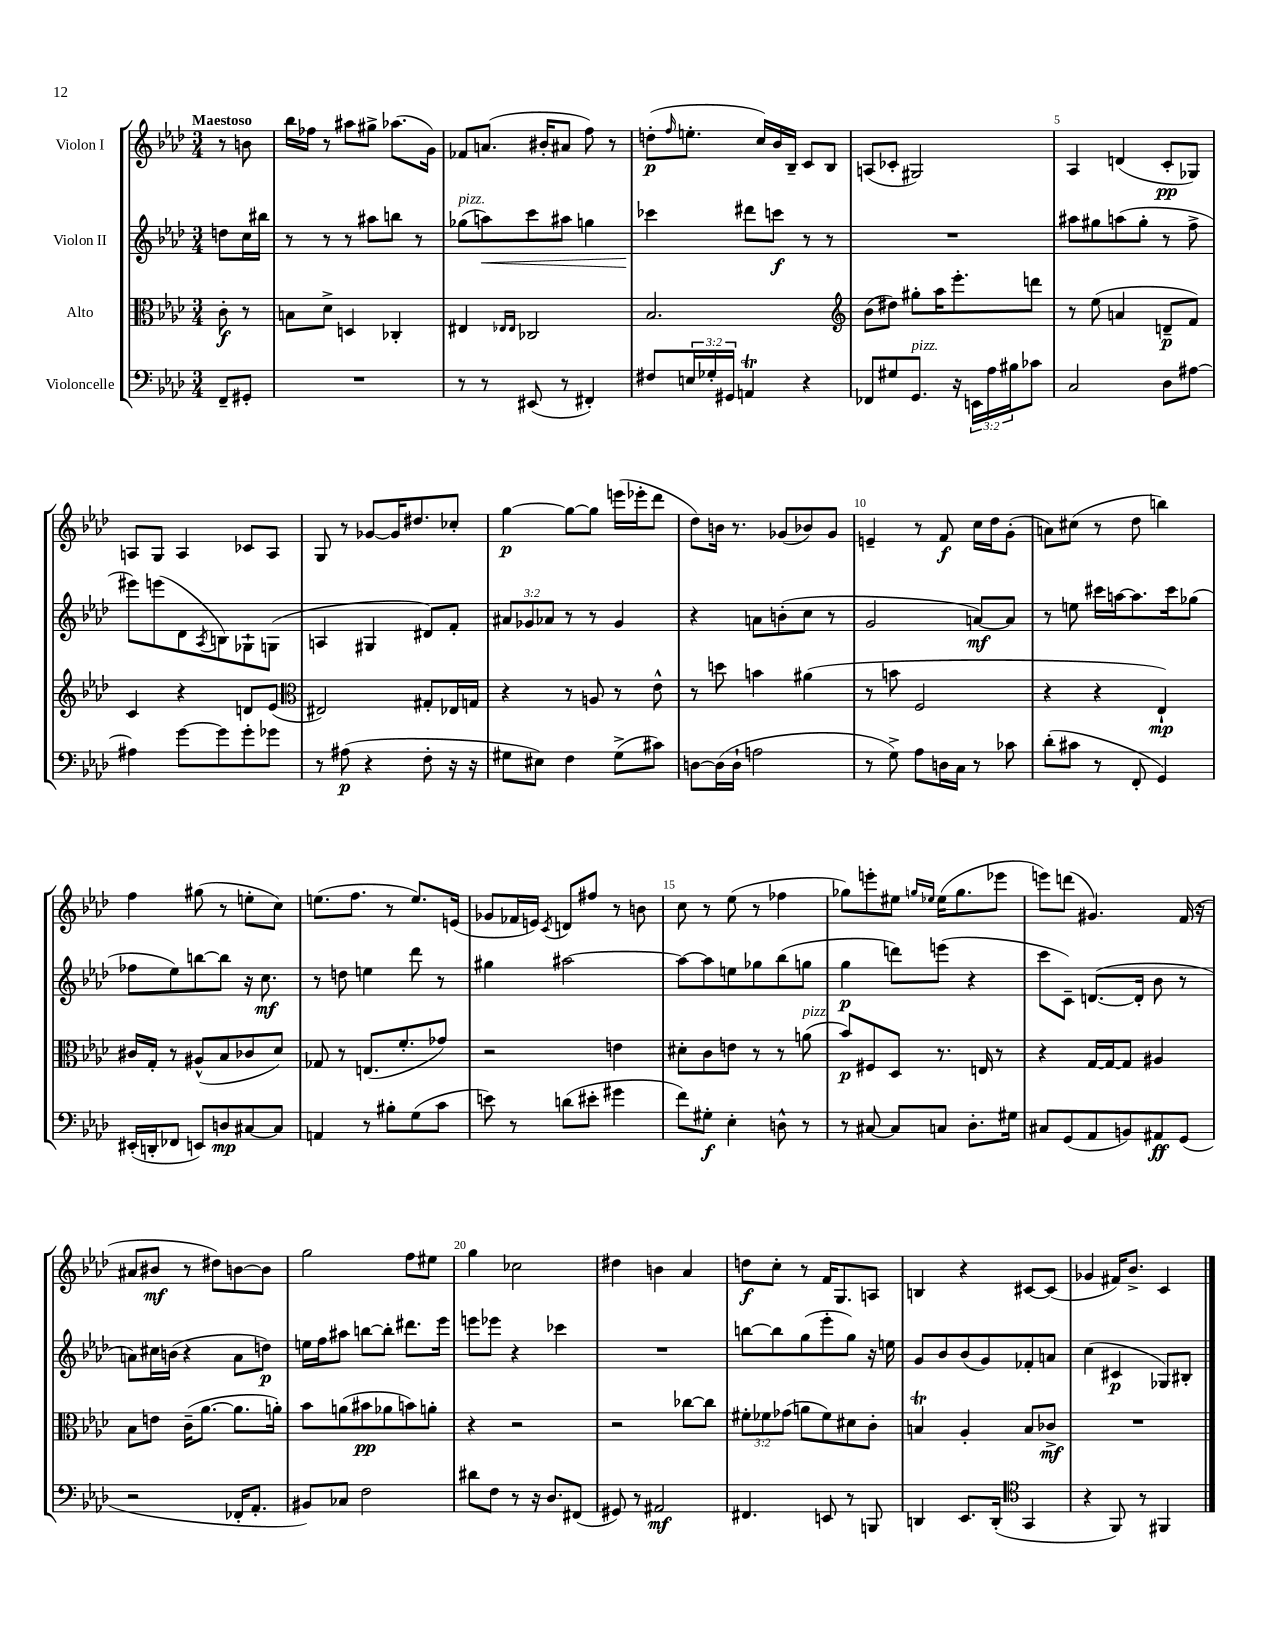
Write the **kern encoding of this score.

**kern	**kern	**kern	**kern
*staff4	*staff3	*staff2	*staff1
*clefF4	*clefC3	*clefG2	*clefG2
*k[b-e-a-d-]	*k[b-e-a-d-]	*k[b-e-a-d-]	*k[b-e-a-d-]
*M3/4	*M3/4	*M3/4	*M3/4
8FF~	8c'	8dd	8r
8GG#'	8r	16cc	8b
.	.	16bb#	.
=	=	=	=
2.r	8B	8r	16bb-
.	.	.	16ff-
.	8d-^	8r	8r
.	4D	8r	8aa#
.	.	8aa#	8gg#^
.	4C-'	8bb	(8.aa-
.	.	8r	.
.	.	.	16g)
=	=	=	=
8r	4E#	(8gg-	8f-
8r	.	8aa)	(8.a
.	16qqE-	.	.
.	16qqE-	.	.
(8EE#	2C-	8ccc	.
.	.	.	16b#'
8r	.	8aa#	8a#
4FF#')	.	4gg	8ff)
.	.	.	8r
=	=	=	=
8F#	2.B-	4ccc-	(8dd'
.	.	.	16qqff
24E	.	.	8.ee'
24G-'	.	.	.
24GG#	.	.	.
4AA	.	8ddd#	.
.	.	.	16cc)
.	.	8ccc	16b-
.	.	.	16B-~
4r	.	8r	8c
.	.	8r	8B-
=	=	=	=
*	*clefG2	*	*
8FF-	(8b-	2.r	(8A
8G#	8dd#)	.	8c-'
8.GG	8gg#'	.	2G#)
.	16aa-	.	.
16r	8.eee-'	.	.
24EE	.	.	.
24A-	.	.	.
24B#	.	.	.
8c-	8ddd	.	.
=	=	=	=
2C	8r	8aa#	4A-
.	(8ee-	8gg#	.
.	4a	(8aa	(4d
.	.	8gg#'	.
8D-	8d~	8r	8c'
[8A#	8f)	8ff^	8G-)
=	=	=	=
4A#]	4c	8eee#)	8A
.	.	(8eee	8G
[8g	4r	8d-	4A
.	.	8qA-	.
8g]	.	8B)	.
8g'	8d	8G-`	8c-
8g-	(8e-	(8G	8A
=	=	=	=
*	*clefC3	*	*
8r	2E#)	4A	8G
(8A#	.	.	8r
4r	.	4G#	[8g-
.	.	.	16g-]
.	.	.	8.dd#
8F'	8G#'	8d#)	.
16r	16E-	8f'	8cc-'
16r	16G	.	.
=	=	=	=
8G#	4r	12a#	[4gg
.	.	12g-	.
8E#)	.	.	.
.	.	12a-	.
4F	8r	8r	8gg_
.	8A	8r	8gg]
(8G#^	8r	4g-	(16eee
.	.	.	16eee-'
8c#)	8e-^^	.	8ddd-
=	=	=	=
[8D	8r	4r	8dd-)
(16D]	8dd	.	16b
16D`	.	.	8.r
2A	4b	8a	.
.	.	(8b'	(8g-
.	(4a#	8cc	8b-)
.	.	8r	8g-
=	=	=	=
8r	8r	2g	4e~
8G^)	8b	.	.
8A-	2F	.	8r
16D	.	.	8f
16C	.	.	.
8r	.	[8a)	16cc
.	.	.	16dd-
8c-	.	8a]	(8g'
=	=	=	=
(8d-'	4r	8r	8a)
8c#	.	8ee	(8cc#
8r	4r	16ccc#	8r
.	.	[16aa	.
8FF'	.	8.aa]	8dd-
4GG)	4E-`)	.	4bb)
.	.	16ccc#	.
.	.	(8gg-	.
=	=	=	=
(16EE#'	16c#	8ff-	4ff
16DD'	16G'	.	.
8FF-	8r	8ee-)	.
8EE)	(8A#^^	[8bb	(8gg#
8D	8B-	8bb]	8r
[8C#	8c-	16r	8ee'
.	.	8.cc	.
8C#]	8d-)	.	8cc)
=	=	=	=
4AA	8G-	8r	(8.ee
.	8r	8dd	.
.	.	.	8.ff
8r	(8.E	4ee	.
8B#'	.	.	8r
.	8.f'	.	.
(8G	.	8ddd-	8.ee)
8c	8g-)	8r	.
.	.	.	(16e
=	=	=	=
8e)	2r	4gg#	8g-
8r	.	.	16f-
.	.	.	16e)
.	.	.	8qc
(8d	.	[2aa#	8d
8e#'	.	.	8ff#
4g#	4e	.	8r
.	.	.	8b
=	=	=	=
8f)	8d#'	8aa#_	8cc
8G#'	8c	8aa#]	8r
4E-'	8e	8ee	(8ee-
.	8r	8gg-	8r
8D^^	8r	(8bb-	4ff-
8r	(8a	8gg	.
=	=	=	=
8r	8b-)	4gg	8gg-)
[8C#	8F#	.	8eee'
8C#]	8D-	8ddd)	8ee#
.	.	.	16qqgg
.	.	.	16qqee-
8C	8.r	(8eee	(16ee-
.	.	.	8.gg
8.D-'	.	4r	.
.	16E	.	.
.	8r	.	8eee-
16G#	.	.	.
=	=	=	=
8C#	4r	8ccc	8eee)
(8GG	.	8c~)	(8ddd
8AA-	[16G	([8.d	4.g#)
.	16G_	.	.
8BB)	8G]	.	.
.	.	16d']	.
8AA#	4A#	8b-	.
(8GG	.	8r	(16f
.	.	.	16r
=	=	=	=
2r	8B-	8a)	8a#
.	8e	16cc#	8b#
.	.	(16b	.
.	(16c~	4r	8r
.	[8.a-	.	.
.	.	.	8dd#)
16FF-'	8.a-]	8a	[8b
8.AA-'	.	.	.
.	.	8dd)	8b]
.	16a')	.	.
=	=	=	=
8BB#)	8b-	16ee	2gg
.	.	16ff	.
8C-	(8a	8aa#	.
2F	8b#	[8bb	.
.	8a-	8bb']	.
.	8b)	8.ddd#	8ff
.	8a'	.	8ee#
.	.	16eee-	.
=	=	=	=
8d#	4r	8eee	4gg
8F	.	8eee-	.
8r	2r	4r	2cc-
16r	.	.	.
8.D-	.	.	.
.	.	4ccc-	.
(8FF#	.	.	.
=	=	=	=
8GG#)	2r	2.r	4dd#
8r	.	.	.
2AA#	.	.	4b
.	[8cc-	.	4a-
.	8cc-]	.	.
=	=	=	=
4.FF#	12f#'	[8bb	8dd
.	12f-	.	.
.	.	8bb]	8cc'
.	(12g-	.	.
.	8a	(8gg	8r
8EE	8f-)	8eee-'	16f
.	.	.	8.G
8r	8d#	8gg)	.
8BBB	8c'	16r	8A
.	.	16ee	.
=	=	=	=
4DD	4B	8g	4B
.	.	8b-	.
8.EE-	4A-'	(8b-	4r
.	.	8g)	.
(16DD'	.	.	.
*clefC4	*	*	*
4GG	8B	8f-'	[8c#
.	8c-^	8a	(8c#]
=	=	=	=
4r	2.r	(4cc	4g-
8FF)	.	4c#	16f#)
.	.	.	8.b-^
8r	.	.	.
4FF#	.	8G-)	4c
.	.	8B#'	.
==	==	==	==
*-	*-	*-	*-
